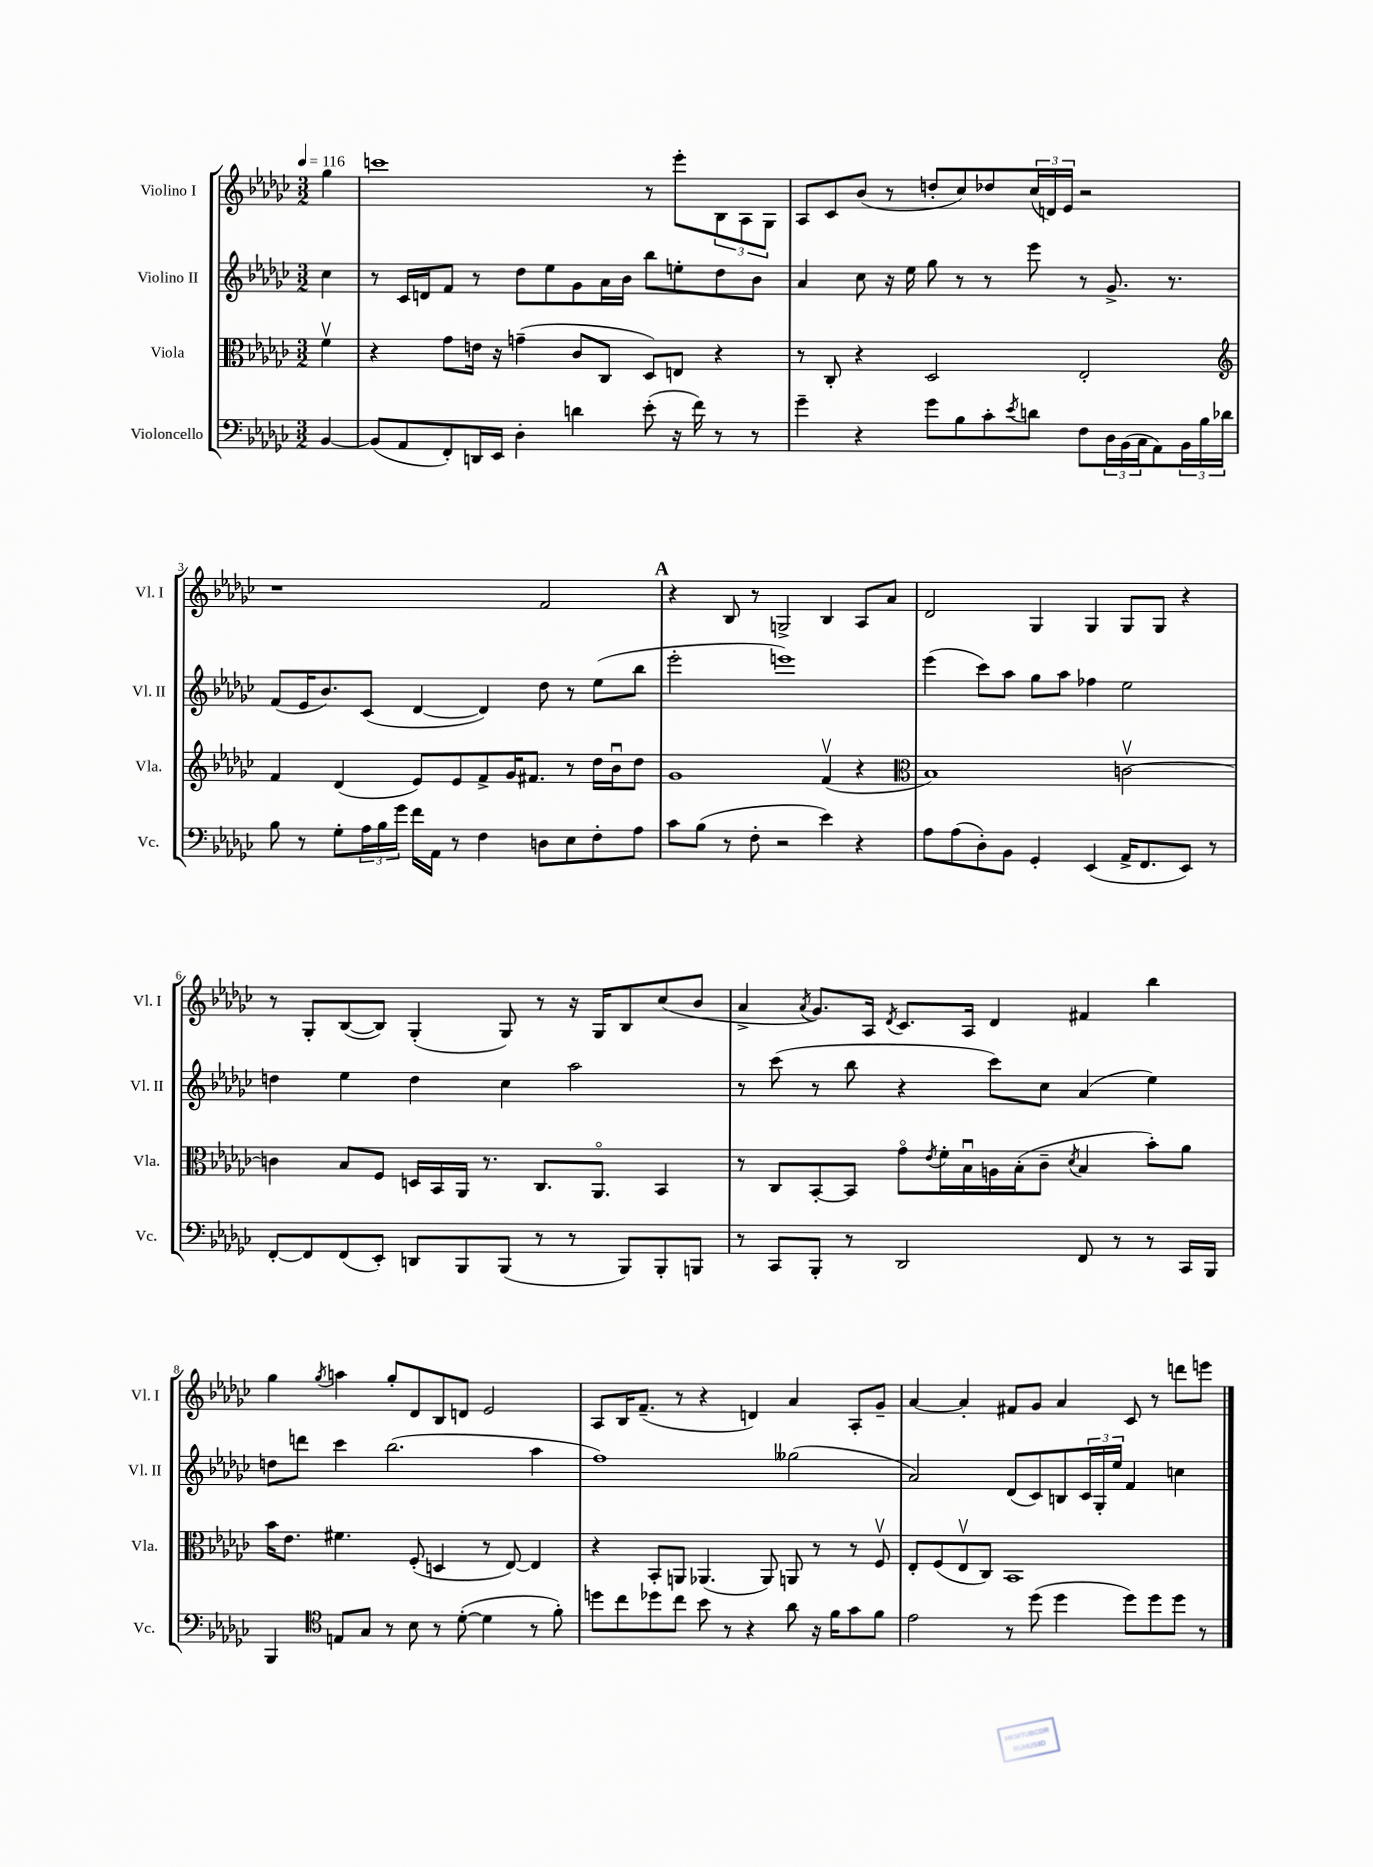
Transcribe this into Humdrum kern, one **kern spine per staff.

**kern	**kern	**kern	**kern
*staff4	*staff3	*staff2	*staff1
*clefF4	*clefC3	*clefG2	*clefG2
*k[b-e-a-d-g-c-]	*k[b-e-a-d-g-c-]	*k[b-e-a-d-g-c-]	*k[b-e-a-d-g-c-]
*M3/2	*M3/2	*M3/2	*M3/2
*MM116	*MM116	*MM116	*MM116
[4BB-	4fv	4cc-	4gg-
=	=	=	=
(8BB-]	4r	8r	1ccc
8AA-	.	16c-	.
.	.	16d	.
8FF')	8g-	8f	.
16DD	16e	8r	.
16EE-	16r	.	.
4D-'	(4g~	8dd-	.
.	.	8ee-	.
4d	8c-	8g-	.
.	8C-	16a-	.
.	.	16b-	.
(8e-'	8D-)	8bb-	8r
16r	8E	8ee'	8eee-'
16f)	.	.	.
8r	4r	8dd-	12B-
.	.	.	12A-
8r	.	8b-	.
.	.	.	12G-
=	=	=	=
4g-~	8r	4a-	8A-
.	8C-'	.	8c-
4r	4r	8cc-	(8b-
.	.	16r	8r
.	.	16ee-	.
8g-	2D-	8gg-	8dd'
8B-	.	8r	8cc-)
8c-'	.	8r	8dd-
8qe-	.	.	.
8d	.	8eee-	(24cc-
.	.	.	24d)
.	.	.	24e-
8F	2E-'	8r	2r
24D-	.	8.g-^	.
(24BB-	.	.	.
24C-	.	.	.
8AA-)	.	.	.
.	.	8.r	.
24BB-	.	.	.
24B-	.	.	.
24d-	.	.	.
=	=	=	=
*	*clefG2	*	*
8B-	4f	(8f	1r
8r	.	16e-	.
.	.	8.b-)	.
8G-'	(4d-	.	.
24A-	.	(8c-	.
24B-	.	.	.
24g-	.	.	.
16f	8e-)	[4d-	.
16AA-	.	.	.
8r	8e-	.	.
4F	8f^	4d-])	.
.	16g-	.	.
.	8.f#	.	.
8D	.	8dd-	2f
8E-	8r	8r	.
8F'	16dd-	(8ee-	.
.	16b-u	.	.
8A-	8dd-	8bb-	.
=	=	=	=
8c-	1g-	2eee-'	4r
(8B-	.	.	.
8r	.	.	8B-
8F'	.	.	8r
2r	.	1eee)	2G^
4e-)	(4fv	.	4B-
4r	4r	.	8A-
.	.	.	8a-
=	=	=	=
*	*clefC3	*	*
8A-	1B-)	(4eee-	2d-
(8A-	.	.	.
8D-')	.	8ccc-)	.
8BB-	.	8aa-	.
4GG-'	.	8gg-	4G-
.	.	8aa-	.
(4EE-	.	4ff-	4G-
16AA-^	[2cv	2ee-	8G-
8.FF	.	.	.
.	.	.	8G-
8EE-)	.	.	4r
8r	.	.	.
=	=	=	=
[8FF'	4c]	4dd	8r
8FF]	.	.	8G-'
(8FF	8B-	4ee-	([8B-
8EE-')	8F	.	8B-])
8DD	16D	4dd	(4G-'
.	16BB-	.	.
8BBB-	16AA-	.	.
.	8.r	.	.
(8BBB-	.	4cc-	8G-)
8r	8.C-	.	8r
8r	.	2aa-	16r
.	8.AA-o	.	16G-
8BBB-)	.	.	8B-
8BBB-'	4BB-	.	(8cc-
8BBB	.	.	8b-
=	=	=	=
8r	8r	8r	4a-^
8CC-	8C-	(8ccc-	.
.	.	.	8qa-
8BBB-'	[8BB-'	8r	8.g-)
8r	8BB-]	8bb-	.
.	.	.	16A-
.	.	.	8qd-
2DD-	8g-o	4r	8.c-
.	8qe-	.	.
.	16f'	.	.
.	16B-u	.	16A-
.	16A	8ccc-)	4d-
.	(16B-'	.	.
.	8c-~	8cc-	.
.	8qd-	.	.
8FF	4B-	(4a-	4f#
8r	.	.	.
8r	8b-')	4ee-)	4bb-
16CC-	8a-	.	.
16BBB-	.	.	.
=	=	=	=
4BBB-	16b-	8dd	4gg-
.	8.e-	.	.
.	.	8ddd	.
*clefC4	*	*	*
.	.	.	8qgg-
8E	4.f#	4ccc-	4aa
8G-	.	.	.
8r	.	(2.bb-	8gg-'
8B-	(8F'	.	8d-
8r	4D	.	8B-
([8d-'	.	.	8d
4d-]	8r	.	2e-
.	[8E-)	.	.
8r	4E-]	4aa-	.
8f')	.	.	.
=	=	=	=
8dd	4r	1ff)	8A-
8cc-	.	.	16B-
.	.	.	(8.f~
8dd-	8BB-'	.	.
8cc-	8AA	.	8r
8b-	(4.AA-	.	4r
8r	.	.	.
4r	.	.	4d)
.	8AA-)	.	.
8a-	8AA	(2gg--	4a-
16r	8r	.	.
16f	.	.	.
8g-	8r	.	8A-'
8f	8Fv	.	8g-~
=	=	=	=
2e-	8E-'	2a-)	[4a-
.	(8F	.	.
.	8E-v	.	4a-']
.	8C-)	.	.
8r	1BB-	(8d-	8f#
(8dd-	.	8c-)	8g-
4dd-	.	8B	4a-
.	.	24c-	.
.	.	24G-'	.
.	.	24ee-	.
8dd-)	.	4f	8c-
8dd-	.	.	8r
8dd-	.	4cc	8ddd
8r	.	.	8eee
==	==	==	==
*-	*-	*-	*-
